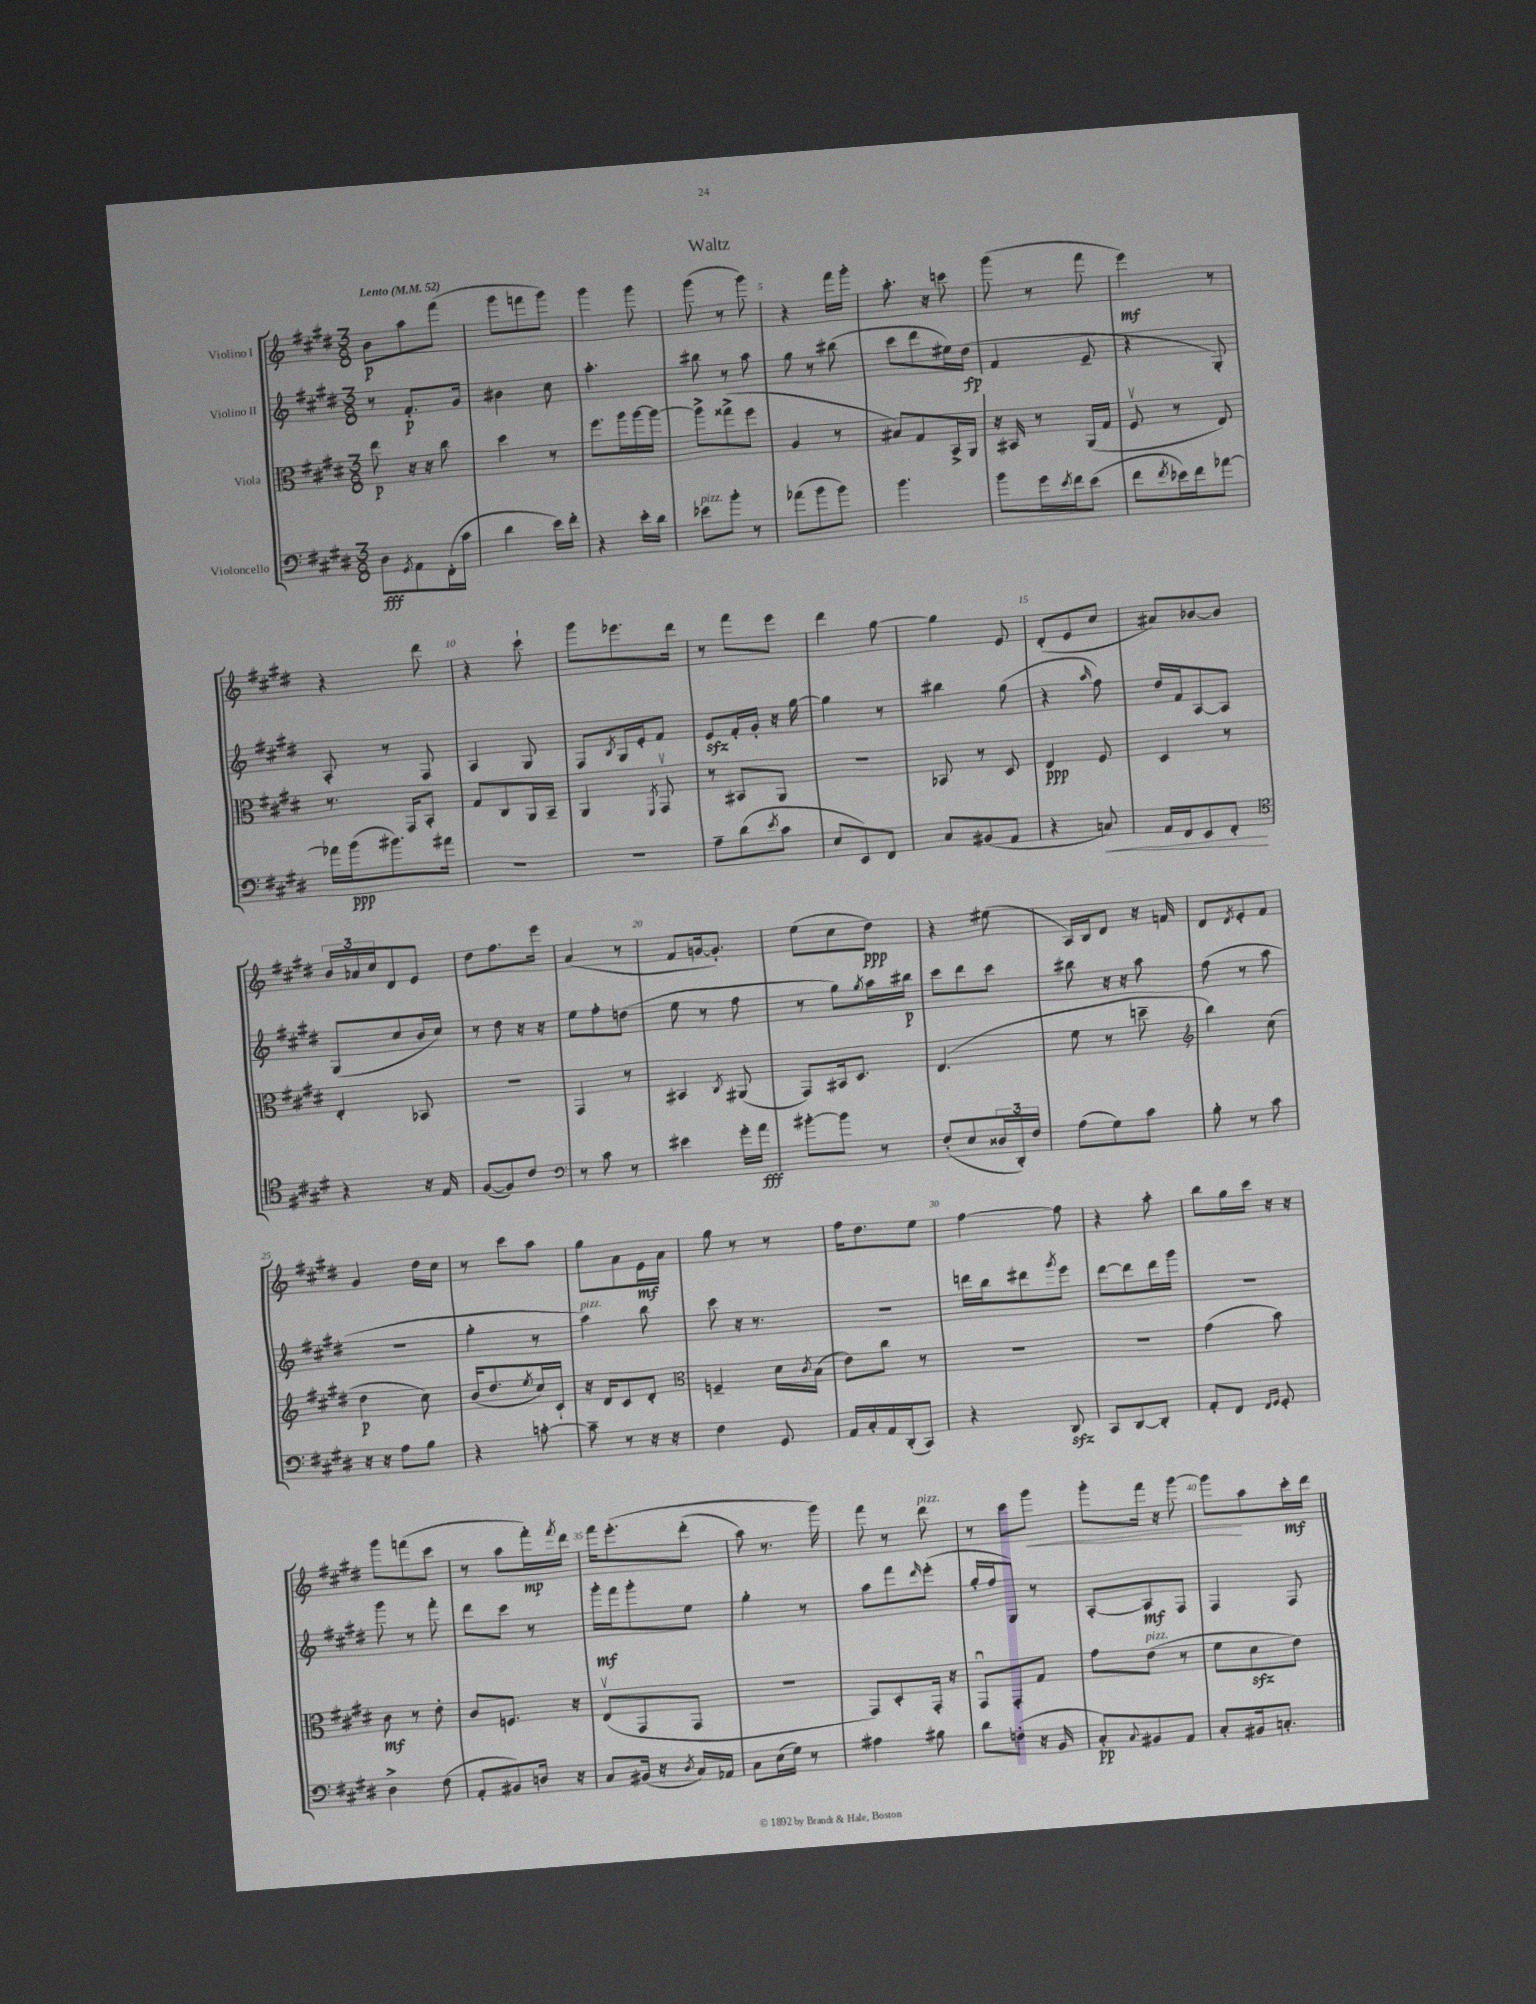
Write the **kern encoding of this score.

**kern	**kern	**kern	**kern
*staff4	*staff3	*staff2	*staff1
*clefF4	*clefC3	*clefG2	*clefG2
*k[f#c#g#d#]	*k[f#c#g#d#]	*k[f#c#g#d#]	*k[f#c#g#d#]
*M3/8	*M3/8	*M3/8	*M3/8
*MM52	*MM52	*MM52	*MM52
8D#	8ee	8r	8b
8qGG#	.	.	.
8AA	16r	8.f#'	8aa
.	16r	.	.
(16FF#'	8cc#	.	(8fff#
16c#	.	16g#	.
=	=	=	=
4d#	4dd#	4b#	8ggg#
.	.	.	8fff
16e)	8r	8cc#	8ggg#)
16f#'	.	.	.
=	=	=	=
4r	8.ff#	4.aa'	4ggg#
.	16aa	.	.
16e'	[16aa	.	8ggg#
16d#	16aa_	.	.
=	=	=	=
8e-	8aa^]	8bb#	(8ggg#
8b'	(8gg##^	8r	8r
8r	8ff#	8aa	8ggg#)
=	=	=	=
(8a-	4A	8gg#	4r
8b	.	8r	.
8b)	8r	(8bb#	16fff#
.	.	.	16ggg#'
=	=	=	=
4.b	8B#)	8ccc#	8.aa'
.	8G#	8ddd#	.
.	.	.	16r
.	16BB^	16ee#)	8ccc
.	16AA	(16dd#	.
=	=	=	=
8b	16r	4f#	(8ggg#
.	16BB#	.	.
16g#	8r	.	8r
8qe	.	.	.
16f#	.	.	.
(8e	(16AA	8e~	8fff#
.	16G#	.	.
=	=	=	=
8f#	8F#v	4r	4eee)
8qf#	.	.	.
16e-)	8r	.	.
16f#	.	.	.
[8a-	8E)	8G#')	8r
=	=	=	=
16a-]	8.r	8A'	4r
(16b	.	.	.
8.b#)	.	8r	.
.	16GG#	.	.
.	8BB'	8F#	8ddd#
16a#	.	.	.
=	=	=	=
4.r	8G#	4A	4r
.	8C#	.	.
.	16AA	8G#	8ccc#`
.	16BB~	.	.
=	=	=	=
4.r	4AA	8F#	8ggg#
.	.	8qB	.
.	.	16G#	8.eee-
.	.	16e'	.
.	8qFF#	.	.
.	8GG#v	8f#	.
.	.	.	16ddd#
=	=	=	=
8A~	8r	8e	8r
(8d#	8BB#	16f#'	8fff#
.	.	16g#'	.
8qe	.	.	.
8c#	8AA	16r	8eee
.	.	[16gg#	.
=	=	=	=
8E	4.r	4gg#]	4ddd#
8EE)	.	.	.
8FF#	.	8r	[8gg#
=	=	=	=
8C#	8BB-	4bb#	4gg#]
(8BB#	8r	.	.
8AA	8D#	(8gg#	8e
=	=	=	=
4r	4E	4r	(8d#'
.	.	.	8e
.	.	16qqaa	.
8C)	8F#	8ff#)	8cc#
=	=	=	=
16AA	4D#	16dd#	8a#)
16FF#	.	16f#	.
8EE	.	[8A	[8b-
8FF#'	8r	8A]	8b-]
=	=	=	=
*clefC4	*	*	*
4r	4E'	(8G#	24b
.	.	.	24a-
.	.	.	24cc#
.	.	8cc#	8d#
16r	8BB-	16b	8e
16E	.	16cc#)	.
=	=	=	=
([8F#	4.r	8r	8dd#
8F#])	.	8dd#	8.ff#
8c#	.	16r	.
.	.	16r	16eee
=	=	=	=
*clefF4	*	*	*
8r	4GG#	8ee	(4a
8c#	.	8ff#'	.
8r	8r	(8dd	8r
=	=	=	=
4e#	4BB#	8ee	8f#
.	.	8r	[16g
.	.	.	8.g'])
.	8qC#	.	.
16g#'	(8AA#	8ff#	.
16a	.	.	.
=	=	=	=
[8b#'	8GG#)	8r	(8ee
8b#]	16BB#	8gg#)	8cc#
.	8.D#	.	.
.	.	8qgg#	.
8r	.	16aa	8dd#)
.	.	16bb#	.
=	=	=	=
(8F#'	(4.E	8ccc#	4r
8E	.	8ddd#	.
24D##	.	8ccc#	(8ee#
24DD#')	.	.	.
24F#	.	.	.
=	=	=	=
(8A	8f#	8bb#	16A)
.	.	.	16B
8G#)	8r	16r	8d#
.	.	16r	.
8c#	8dd~	8aa	16r
.	.	.	16f
=	=	=	=
*	*clefG2	*	*
8B'	4bb)	(8ff#	8d#
.	.	.	8qd#
8r	.	8r	8e'
8c#	(8cc#	8aa	8f#
=	=	=	=
16r	4dd#	4.r	4g#
16r	.	.	.
8A	.	.	.
8B	8cc#)	.	16dd#
.	.	.	16cc#
=	=	=	=
4r	(16b	4gg#'	8r
.	8.dd#	.	.
.	.	.	8ccc#
.	8qee	.	.
[8c'	16cc#)	8r	8aa
.	16c#`	.	.
=	=	=	=
8c~]	16r	4aa)	8gg#
.	16d#	.	.
8r	8c#	.	8a
16r	8d#'	8bb	16e
16r	.	.	16a
=	=	=	=
*	*clefC3	*	*
4F#	4F~	8ccc#	8gg#
.	.	16r	8r
.	.	8.r	.
8GG#	16d#	.	8r
.	8qc#	.	.
.	(16B	.	.
=	=	=	=
16AA	8e)	4.r	16ff#
16C#'	.	.	8.dd#
16AA	8cc#	.	.
(16DD#'	.	.	.
8CC#)	8r	.	8ee
=	=	=	=
4r	4.r	16ddd	[4ff#
.	.	16bb	.
.	.	8ddd#	.
.	.	8qggg#	.
8DD#	.	8eee	8ff#]
=	=	=	=
8CC#	4.r	[8ddd#	4r
[8DD#	.	8ddd#]	.
8DD#']	.	16ddd#	8aa'
.	.	16ggg#	.
=	=	=	=
8AA'	(4g#	4.r	8bb
8FF#	.	.	16gg#
.	.	.	16ccc#
16qqFF#	.	.	.
16qqGG#	.	.	.
8GG#'	8b)	.	16r
.	.	.	16r
=	=	=	=
4D#^	8c#	8ggg#	8ggg#
.	8r	8r	(8fff
(8F#	8e'	8fff#'	8ccc#
=	=	=	=
8AA'	8c#	8ddd#	8r
8BB#)	8.F	8ccc#	8aa
16D	.	8r	16fff#')
.	.	.	8qfff#
16r	16r	.	16ddd#
=	=	=	=
8C#	(8Ev	16ggg#'	16fff#
.	.	16fff#	&(8.eee'
(16BB#	8GG#	8ggg#'	.
16r	.	.	.
8qD#	.	.	.
16C#)	8GG#	8ee	(8ddd#'
16AA-	.	.	.
=	=	=	=
8C#	4.r	4gg#'	8aa)
(16E	.	.	8.r
16G#)	.	.	.
8r	.	8r	.
.	.	.	16ggg#&)
=	=	=	=
4A#	8GG#)	8aa	8fff#
.	8D#'	8fff#	8r
.	.	16qqddd#	.
8B#	16GG#'	(8eee'	8ddd#
.	16r	.	.
=	=	=	=
8d#	8GG#u	16gg#'	8r
.	.	16ff#	.
(8F'	8GG#'	8G#)	8ccc#
16r	8G#	8r	8ggg#
16BB	.	.	.
=	=	=	=
8C#')	8g#	[8A'	8ggg#'
8qqC#	.	.	.
8BB#	(8e	8A]	16fff#
.	.	.	16r
8AA	8r	8F#	[8ggg#
=	=	=	=
8C#'	8f#	4F#	8ggg#]
16BB#	8d#	.	8aa
8.C'	.	.	.
.	8e)	8F#	16ccc#'
.	.	.	16ddd#
==	==	==	==
*-	*-	*-	*-
